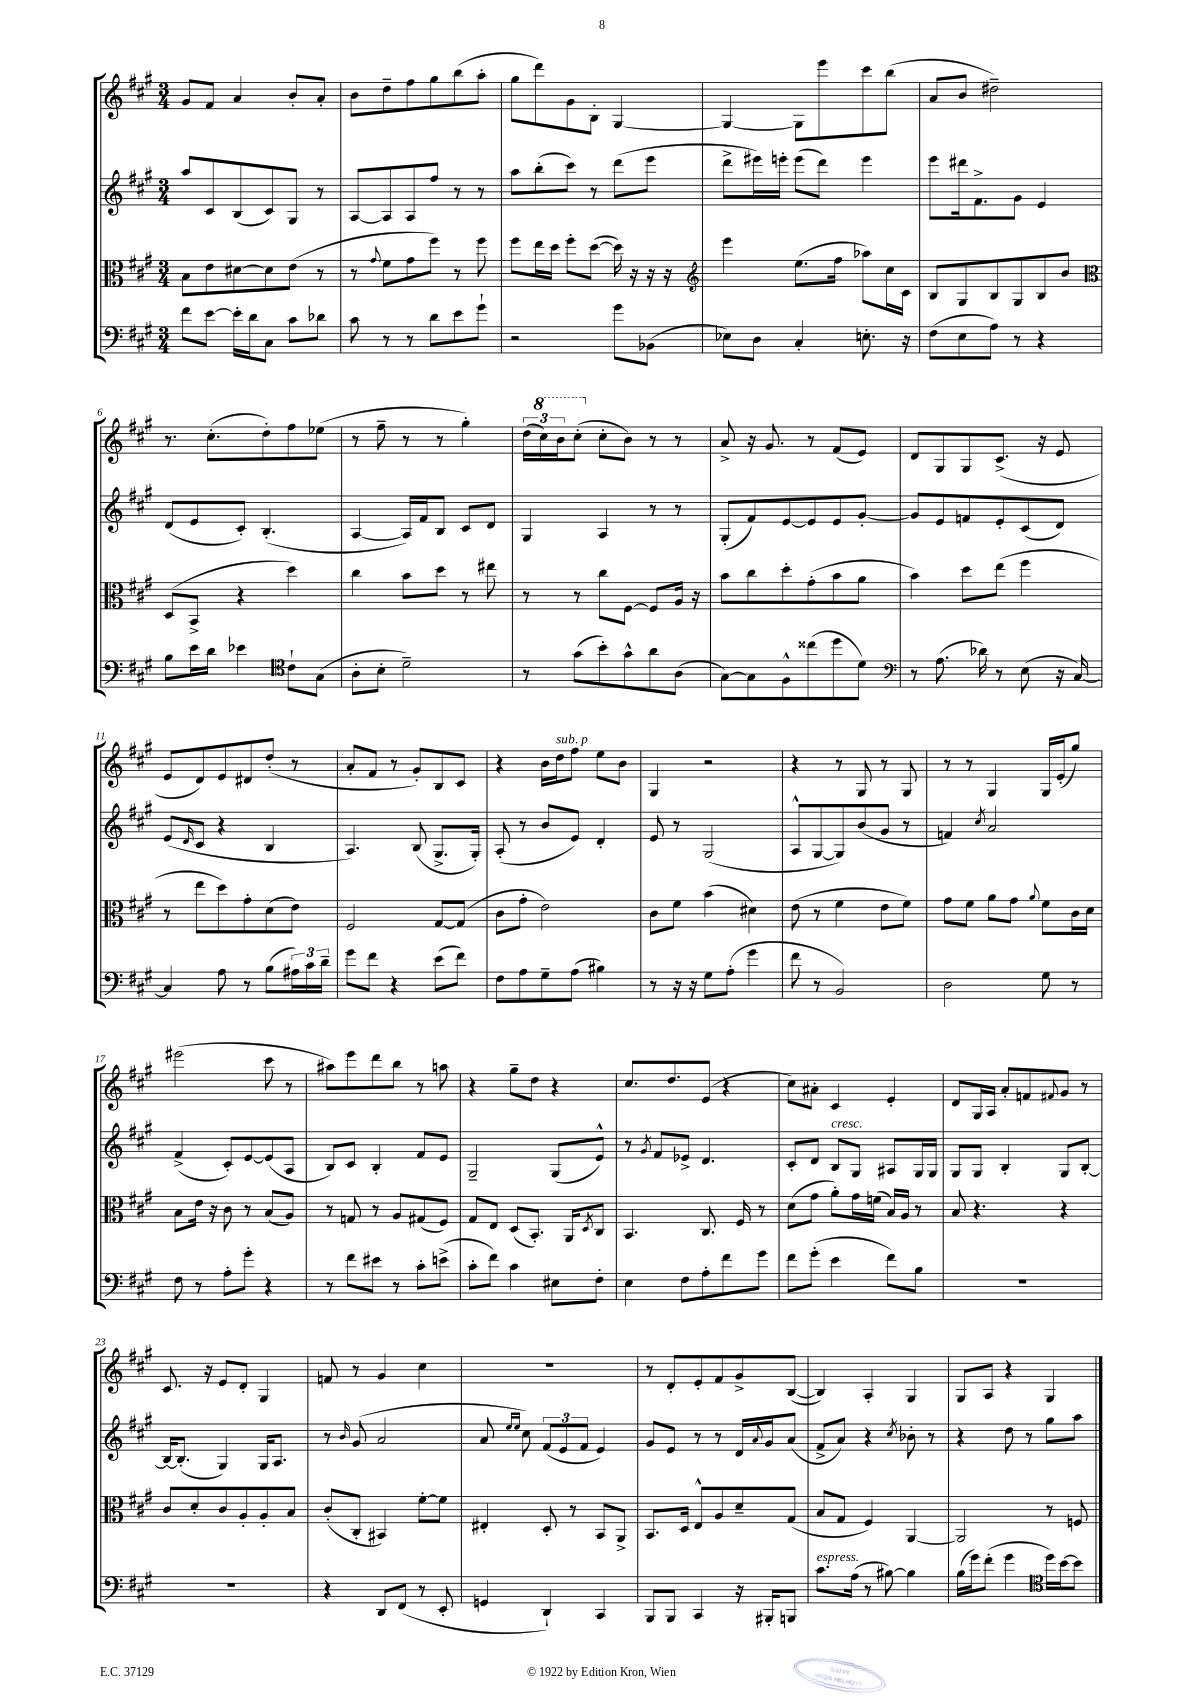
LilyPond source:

<<
\new StaffGroup <<
\new Staff = "s0" {
    \clef treble \key a \major \numericTimeSignature \time 3/4
    gis'8 fis'8 a'4 b'8-. a'8-. |
    b'8 d''8-- fis''8 gis''8 b''8( a''8-. |
    gis''8 d'''8) gis'8 b8-. gis4~ |
    gis4~ gis8 e'''8 cis'''8 b''8( |
    a'8 b'8 dis''2--) |
    r8. cis''8.-.( d''8-.) fis''8 ees''8( |
    r8 fis''8-- r8 r8 gis''4-.) |
    \tuplet 3/2 { d''16( \ottava #1 cis'''16) b''16 } cis'''8-.( \ottava #0 cis''8-. b'8) r8 r8 |
    a'8-> r16 gis'8. r8 fis'8( e'8) |
    d'8 gis8 gis8 cis'8.->( r16 e'8 |
    e'8 d'8) e'8 dis'8 d''8-.( r8 |
    a'8-. fis'8 r8 gis'8-.) b8 cis'8 |
    r4 b'16 d''16^\markup { \italic "sub. p" } fis''8 e''8 b'8 |
    gis4 r2 |
    r4 r8 gis8 r8 gis8 |
    r8 r8 gis4 gis16 e'16-.( gis''8) |
    eis'''2( cis'''8 r8 |
    ais''8) e'''8 d'''8 b''8 r8 a''8 |
    r4 gis''8-- d''8 r4 |
    cis''8. d''8. e'8( r4 |
    cis''8) ais'8-. cis'4 e'4-. |
    d'8 gis16 a16 a'8-. f'8 \appoggiatura { fis'8 } gis'8 r8 |
    cis'8. r16 e'8 d'8-. gis4 |
    f'8 r8 gis'4 cis''4 |
    R2. |
    r8 d'8-. e'8-. fis'8 gis'8-> b8~( |
    b4) a4-. gis4 |
    gis8 a8 r4 gis4 \bar "|." |
}
\new Staff = "s1" {
    \clef treble \key a \major \numericTimeSignature \time 3/4
    a''8 cis'8 b8( cis'8) gis8 r8 |
    a8~ a8 a8 fis''8 r8 r8 |
    a''8 b''8-.( cis'''8) r8 d'''8( e'''8 |
    d'''8-> eis'''16) e'''16-. e'''8( d'''8) e'''4 |
    e'''8 dis'''16 fis'8.-> gis'8 e'4 |
    d'8( e'8 cis'8-.) b4.-.( |
    a4~ a16) fis'16 b8 cis'8 d'8 |
    gis4 a4 r8 r8 |
    gis8-.( fis'8) e'8~ e'8 e'8 gis'8~-. |
    gis'8 e'8 f'8 e'8-. cis'8( d'8) |
    e'8( \grace { d'16 } cis'8 r4 b4 |
    a4.) b8( gis8.-> gis16-.) |
    a8-.( r8 b'8 e'8) d'4-. |
    e'8 r8 gis2( |
    a8-^ gis8~ gis8) b'8( gis'8 r8 |
    f'4) \acciaccatura { cis''8 } a'2 |
    fis'4->( cis'8-.) e'8~ e'8( a8 |
    b8) cis'8 b4-. fis'8 e'8 |
    gis2-- gis8( e'8-^) |
    r8 \acciaccatura { gis'8 } fis'8 ees'8-> d'4. |
    cis'8-. d'8 b8^\markup { \italic "cresc." } gis8 ais8 gis16 gis16 |
    gis8 gis8 b4-. gis8 b8~-. |
    b16~ b8.-.( gis4) gis16 a8. |
    r8 \grace { b'16 } gis'8( a'2 |
    a'8 \grace { e''16 e''16 } cis''8) \tuplet 3/2 { fis'8( e'8 fis'8 } e'4) |
    gis'8 e'8 r8 r8 d'16 \appoggiatura { a'8 } gis'16 a'8( |
    fis'8-> a'8) r4 \acciaccatura { cis''8 } bes'8-. r8 |
    r4 d''8 r8 gis''8 a''8 \bar "|." |
}
\new Staff = "s2" {
    \clef alto \key a \major \numericTimeSignature \time 3/4
    b8 e'8 dis'8~ dis'8 e'8( r8 |
    r8 \appoggiatura { gis'8 } fis'8 gis'8 fis''8) r8 fis''8 |
    fis''8 e''16 d''16 fis''8-. d''8~( d''16) r16 r16 r16 |
    \clef treble e'''4 e''8.( fis''16 aes''8) cis''16 cis'16 |
    b8 gis8 b8 gis8 b8 b'8 |
    \clef alto d8( b,8-> r4 d''4) |
    cis''4 b'8 d''8 r8 eis''8 |
    r8 r8 cis''8 fis8~ fis8 a16 r16 |
    b'8 cis''8 d''8-. gis'8-.( b'8 a'8 |
    b'4) d''8 e''8( fis''4 |
    r8 e''8 d''8) gis'8-. d'8( e'8) |
    fis2 gis8~ gis8( |
    cis'8 gis'8-. e'2) |
    cis'8 fis'8 b'4( dis'4) |
    e'8( r8 fis'4 e'8 fis'8) |
    gis'8 fis'8 a'8 gis'8 \appoggiatura { a'8 } fis'8 cis'16 d'16 |
    b8 e'16 r16 cis'8 r8 b8( a8) |
    r8 g8 r8 a8 gis8( fis8) |
    gis8 e8 d8( b,8.-.) a,16 \acciaccatura { d8 } cis8 |
    b,4. cis8. fis16 r8 |
    d'8( gis'8 a'8-.) gis'16 f'16( b16) a16 r8 |
    b8 r4. r4 |
    cis'8 d'8-. cis'8 a8-. a8-. b8 |
    cis'8-.( cis8-. bis,4) fis'8~-. fis'8 |
    eis4-. d8-. r8 b,8 a,8-> |
    b,8. d16 e8-^ a8 d'8-- gis8( |
    b8 gis8 fis4) a,4~ |
    a,2 r8 f8 \bar "|." |
}
\new Staff = "s3" {
    \clef bass \key a \major \numericTimeSignature \time 3/4
    fis'8 e'8~ e'16-. d'16 cis8 cis'8 des'8 |
    cis'8 r8 r8 d'8 e'8 gis'8-! |
    r2 gis'8 bes,8( |
    ees8) d8 cis4-. e8.-. r16 |
    fis8( e8 a8) r8 r4 |
    b8 e'16 d'16 ees'4 \clef tenor cis'8-! gis8( |
    a8-. b8-. d'2--) |
    r8 gis'8( b'8-.) gis'8-^ a'8 a8( |
    gis8~) gis8 fis8-^ cisis''8( d''8 d'8) |
    \clef bass r8 a8.( des'16) r8 e8( r16 cis16~) |
    cis4 a8 r8 b8( \tuplet 3/2 { ais16) cis'16 d'16-- } |
    gis'8 fis'8 r4 e'8( fis'8) |
    fis8 a8 gis8-- a8( bis4) |
    r8 r16 r16 gis8 a8-.( gis'4 |
    fis'8 r8 b,2) |
    d2 gis8 r8 |
    fis8 r8 a8-. gis'8-. r4 |
    r8 fis'8 eis'8 r8 cis'8-. e'8->( |
    cis'8-. fis'8) cis'4 eis8 fis8-. |
    e4 fis8 a8-. fis'8 gis'8 |
    fis'8 gis'8-.( e'4 fis'8) b8 |
    R2. |
    R2. |
    r4 d,8 fis,8( r8 e,8-. |
    g,4 d,4-!) cis,4 |
    b,,8 b,,8 cis,4 r16 bis,,16-. b,,8 |
    cis'8.^\markup { \italic "espress." } a16( r8 bis8~) bis4 |
    b16( gis'16) fis'8-.( gis'4 \clef tenor d''16) b'16~ b'8 \bar "|." |
}
>>
>>
